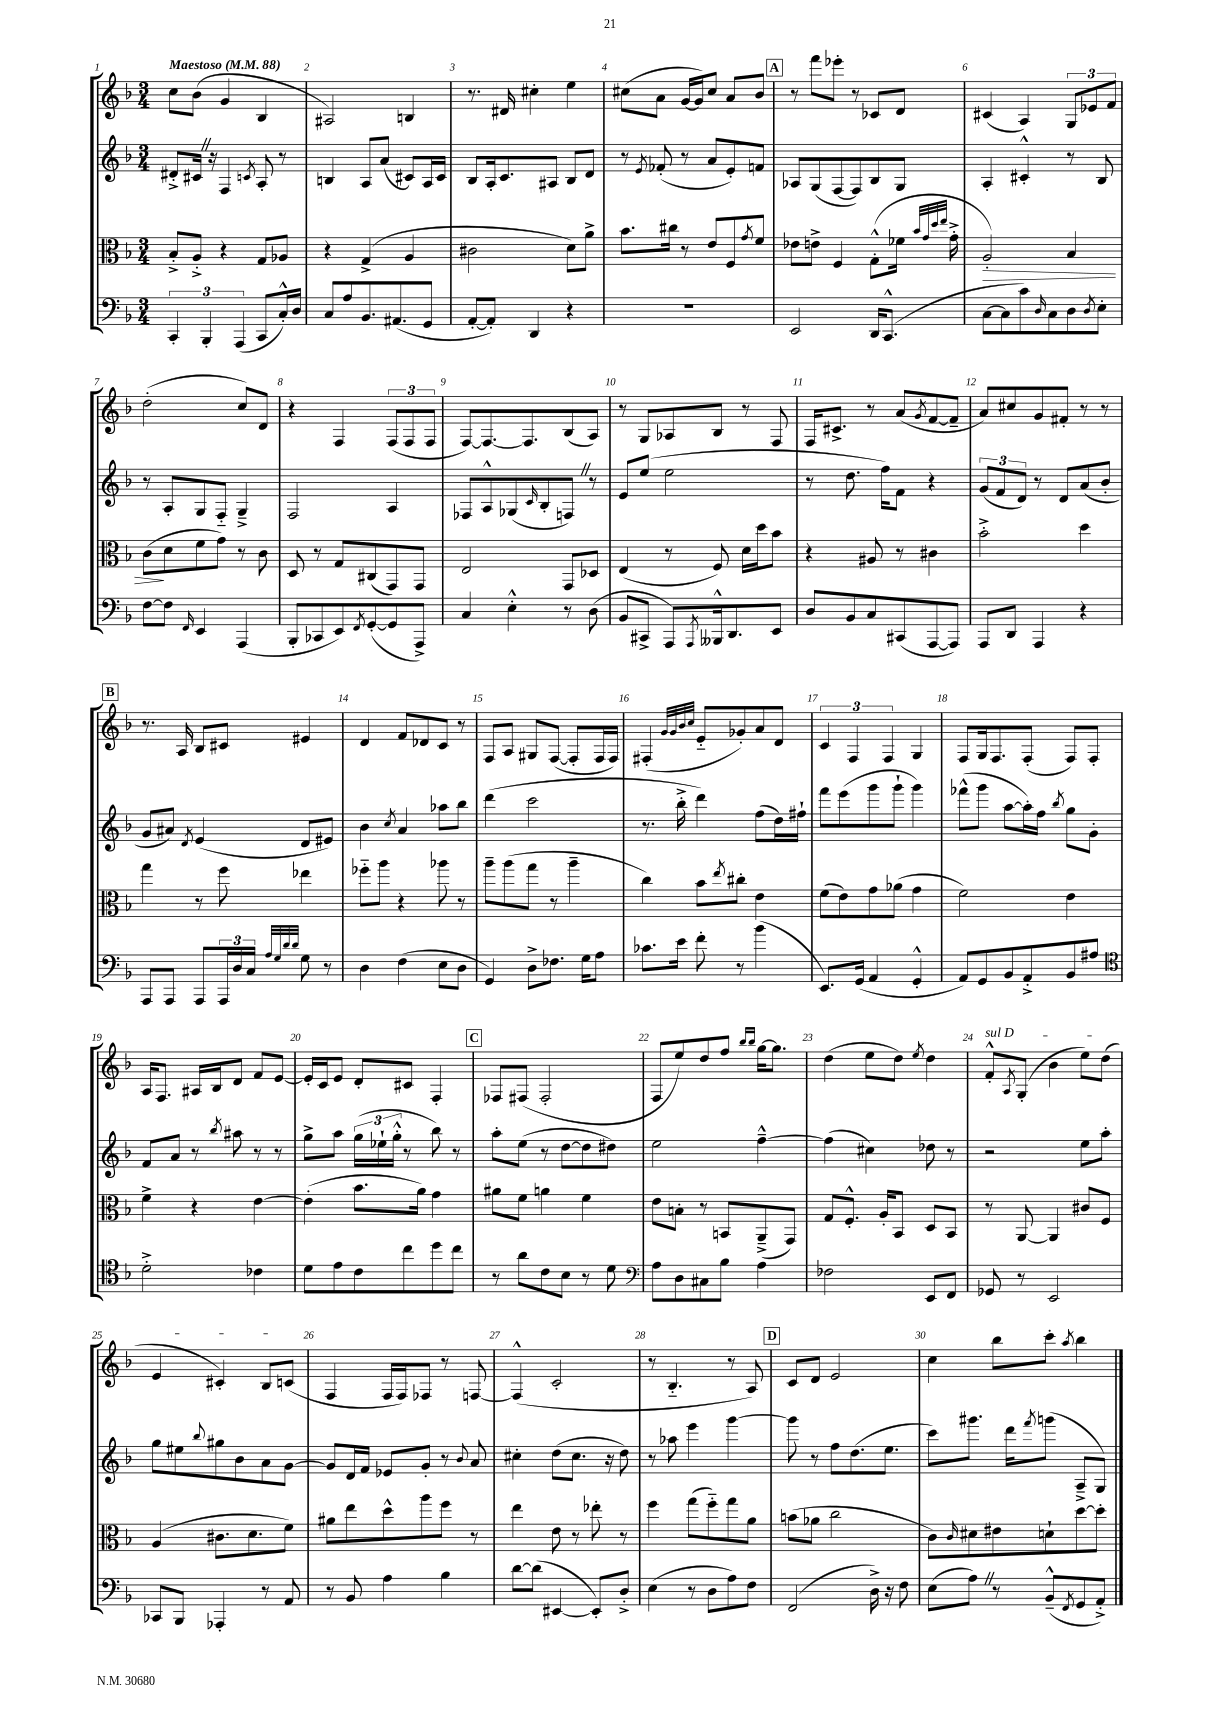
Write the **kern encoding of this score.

**kern	**kern	**dynam	**kern	**kern
*part4	*part3	*part3	*part2	*part1
*staff4	*staff3	*staff3	*staff2	*staff1
*clefF4	*clefC3	*	*clefG2	*clefG2
*k[b-]	*k[b-]	*	*k[b-]	*k[b-]
*M3/4	*M3/4	*	*M3/4	*M3/4
*MM88	*MM88	*	*MM88	*MM88
=1	=1	=1	=1	=1
!	!	!	!	!LO:TX:a:B:t=Maestoso
6CC'/	8B-'^/L	.	8d#X'^/L	8cc\L
.	8A'^/J	.	16c#XZ/Jk	(8b-\J
6BBB-'/	.	.	.	.
.	.	.	16r	.
.	4r	.	4F/	4g/
(6AAA/	.	.	.	.
.	.	.	8qcn/	.
8CC/L	8G/L	.	8A'/	4B-/
16C'^^/L)	8A-X/J	.	8r	.
16D/JJ	.	.	.	.
=2	=2	=2	=2	=2
8C/L	4r	.	4Bn/	2A#X/)
8A/	.	.	.	.
8.BB-/	(4G^/	.	8A/L	.
.	.	.	(8a/J	.
(8.AA#X/	.	.	.	.
.	4A/	.	8c#X/L)	4Bn/
8GG/J	.	.	16A/L	.
.	.	.	16c#/JJ	.
=3	=3	=3	=3	=3
[8AA'/L	2c#X\	.	8B-/L	8.r
8AA'/J])	.	.	16A'/k	.
.	.	.	8.c/	16d#X/
4DD/	.	.	.	4cc#X'\
.	.	.	8A#X/J	.
4r	8d\L)	.	8B-/L	4ee\
.	8a^\J	.	8d/J	.
=4	=4	=4	=4	=4
2.r	8.b-\L	.	8r	(8cc#X\L
.	.	.	8qe/	.
.	.	.	(8f-X'/	8a\J
.	16cc#X\Jk	.	.	.
.	8r	.	8r	[16g/LL
.	.	.	.	16g/J])
.	8e/L	.	8a/L	8cc#/J
.	8F/	.	8e'/)	8a/L
.	8qg/	.	.	.
.	8f/J	.	8fn/J	8b-/J
!!LO:REH:place=s1:t=A
=5	=5	=5	=5	=5
2EE/	8e-X\L	.	8A-X/L	8r
.	8en^\J	.	(8G/	8fff\L
.	4F/	.	[8F/	8eee-X'\J
.	.	.	8F/])	8r
16DD/KL	(8G'^^\L	.	8B-/	8c-X/L
(8.CC^^/J	.	.	.	.
.	16f-X\Jk	.	8G/J	8d/J
.	32qqb-/LLL	.	.	.
.	32qqg/	.	.	.
.	32qqdd/	.	.	.
.	32qqee/JJJ	.	.	.
.	16g'^\	.	.	.
=6	=6	=6	=6	=6
!	!	!LO:HP:b	!	!
[8C\L	2A'/)	>	4A'/	(4c#X/
8C\]	.	.	.	.
8c\)	.	.	4c#X'^^/	4A/)
16qqD/	.	.	.	.
8C\	.	.	.	.
8D\	4B-/	.	8r	12G/L
.	.	.	.	12e-X/
8qD/	.	.	.	.
8E'\J	.	.	8B-/	.
.	.	.	.	12f/J
!!LO:LB:g=z
=7	=7	=7	=7	=7
[8F\L	(8c\L	.	8r	(2dd'\
8F\J]	8d\	]	8A'/L	.
16qqFF/	.	.	.	.
4EE/	8f\	.	8G/	.
.	8g\J)	.	8F/J	.
(4AAA/	8r	.	4G~^/	8cc/L)
.	8c\	.	.	8d/J
=8	=8	=8	=8	=8
8BBB-'/L	8D/	.	2F/	4r
8CC-X/	8r	.	.	.
8EE/)	8G/L	.	.	4F/
8qFF/	.	.	.	.
([8GG'/	(8C#X/	.	.	.
8GG/]	8GG/)	.	4A/	(12F/L
.	.	.	.	12F/
8AAA^/J)	8GG/J	.	.	.
.	.	.	.	12F/J
=9	=9	=9	=9	=9
4C/	2E/	.	8F-X/L	[8F/L)
.	.	.	8A^^/	8.F/_
4E'^^\	.	.	(8G-X/	.
.	.	.	.	8.F/]
.	.	.	16qqc/	.
.	.	.	8B-'/	.
8r	8GG/L	.	8FnZ/J)	(8B-/
(8D\	8D-X/J	.	8r	8A/J)
=10	=10	=10	=10	=10
8BB-/L	(4E/	.	8e/L	8r
8CC#X^/J	.	.	(8ee/J	8G/L
8AAA/L)	8r	.	2ee\	8A-X/
8qAAA/	.	.	.	.
16BBB--X^^/k	8F/)	.	.	8B-/J
8.DD/	.	.	.	.
.	16d\LL	.	.	8r
.	16dd\J	.	.	.
8EE/J	8b-\J	.	.	8F/
=11	=11	=11	=11	=11
8D/L	4r	.	8r	16F/KL
.	.	.	.	8.c#X^/J
8BB-/	.	.	8.dd\	.
8C/	8A#X/	.	.	8r
.	.	.	16ff\KL)	.
(8CC#X/	8r	.	8f\J	(8a/L
.	.	.	.	8qg/
[8AAA/	4c#X\	.	4r	[8f/
8AAA/J])	.	.	.	8f~/J]
=12	=12	=12	=12	=12
8AAA/L	2b-'^\	.	(12g/L	8a/L)
.	.	.	12f/	.
8DD/J	.	.	.	8cc#X/
.	.	.	12d/J)	.
4AAA/	.	.	8r	8g/
.	.	.	8d/L	8f#X'/J
4r	4dd\	.	(8a/	8r
.	.	.	8b-'/J	8r
!!LO:LB:g=z
!!LO:REH:place=s1:t=B
=13	=13	=13	=13	=13
8AAA/L	4gg\	.	8g/L	8.r
8AAA/J	.	.	8a#X/J)	.
.	.	.	.	16A/
.	.	.	8qd/	.
8AAA/L	8r	.	(4e/	8B-/L
24AAA/L	8ff\	.	.	8c#X/J
24D/	.	.	.	.
24C/JJ	.	.	.	.
32qqA/LLL	.	.	.	.
32qqG/	.	.	.	.
32qqd/	.	.	.	.
32qqd/JJJ	.	.	.	.
8G\	4ee-X\	.	8d/L	4e#X/
8r	.	.	8e#X/J)	.
=14	=14	=14	=14	=14
4D\	8ff-X\L	.	4b-\	4d/
.	8aa\J	.	.	.
.	.	.	8qcc/	.
(4F\	4r	.	4a/	8f/L
.	.	.	.	8d-X/
8E\L	8aa-X\	.	8aa-X\L	8c/J
8D\J	8r	.	8bb-\J	8r
=15	=15	=15	=15	=15
4GG/)	8aa~\L	.	(4ddd\	8F/L
.	(8aa\	.	.	8A/J
8D^\L	8gg\J	.	2ccc\	8G#X/L
8.F-X\J	8r	.	.	([8F/J
.	4aa~\	.	.	8F'/L]
16G\KL	.	.	.	.
8A\J	.	.	.	16F/L
.	.	.	.	16F/JJ)
=16	=16	=16	=16	=16
8.c-X\L	4cc\)	.	8.r	(4F#X'/
16e\Jk	.	.	16bb-'^\	.
.	.	.	.	32qqg/LLL
.	.	.	.	32qqg/
.	.	.	.	32qqb-/
.	.	.	.	32qqcc/JJJ
8f'\	8b-\L	.	4ddd\)	8e/L
.	8qee/	.	.	.
8r	8cc#X'\J	.	.	8g-X'/)
(4b-\	4e\	.	(8ff\L	8a/
.	.	.	16dd\L)	8d/J
.	.	.	16ff#X`\JJ	.
=17	=17	=17	=17	=17
8.EE/L)	(8f\L	.	8fff\L	6c/
.	8e\)	.	(8eee\	.
.	.	.	.	6F/
(16GG/Jk	.	.	.	.
4AA/	8g\	.	8ggg\	.
.	.	.	.	6F/
.	(8a-X\J	.	8ggg`\J	.
4GG'^^/	4g\	.	4ggg\)	4G/
=18	=18	=18	=18	=18
8AA/L)	2f\)	.	(8fff-X^^\L	8F/L
8GG/	.	.	8ggg\J	16G/k
.	.	.	.	8.F/
8BB-/	.	.	[8aa\L	.
8AA'^/	.	.	16aa'\L])	(8F'/J
.	.	.	16ff\JJ	.
.	.	.	8qbb-/	.
8BB-/	4e\	.	8gg\L	8F/L)
8A#X/J	.	.	8g'\J	8F'/J
!!LO:LB:g=z
=19	=19	=19	=19	=19
*clefC4	*	*	*	*
2d'^\	4f^\	.	8f/L	16A/KL
.	.	.	.	8.F/J
.	.	.	8a/J	.
.	4r	.	8r	16A#X/LL
.	.	.	.	16B-/J
.	.	.	8qbb-/	.
.	.	.	8aa#X\	8d/J
4c-X\	[4e\	.	8r	8f/L
.	.	.	8r	[8e/J
=20	=20	=20	=20	=20
8d\L	(4e'\]	.	8gg^\L	16e'/LL]
.	.	.	.	16c/J
8e\	.	.	8aa\J	8e/J
8c\	8.b-\L	.	(24gg\LL	8d'/L
.	.	.	24ee-X`\	.
.	.	.	24gg'^^\JJ	.
8cc\	.	.	8r	8c#X/J
.	16a\Jk)	.	.	.
8dd\	4g\	.	8bb-\)	4F'/
8cc\J	.	.	8r	.
!!LO:REH:place=s1:t=C
=21	=21	=21	=21	=21
8r	8a#X\L	.	8aa'\L	8F-X/L
8a\L	8f\J	.	(8ee\J	(8F#X/J
8c\	4an\	.	8r	2F#'/
8B-\J	.	.	[8dd\L	.
8r	4f\	.	8dd\]	.
8d\	.	.	8dd#X\J)	.
=22	=22	=22	=22	=22
*clefF4	*	*	*	*
8A\L	8e\L	.	2ee\	8F/L
8D\	8Bn'\J	.	.	8ee/)
8C#X\	8r	.	.	8dd/
8B-\J	8BBn/L	.	.	8ff/J
.	.	.	.	16qqbb-/LL
.	.	.	.	16qqbb-/JJ
4A\	(8AA~^/	.	[4ff~^^\	[16gg\KL
.	.	.	.	8.gg\J]
.	8GG/J)	.	.	.
=23	=23	=23	=23	=23
2F-X\	8G/L	.	(4ff\]	(4dd\
.	8.F'^^/J	.	.	.
.	.	.	4cc#X\)	8ee\L
.	16A'/KL	.	.	.
.	8BB-/J	.	.	8dd\J)
.	.	.	.	8qee/
8EE/L	8D/L	.	8dd-X\	4dd\
8FF/J	8BB-/J	.	8r	.
=24	=24	=24	=24	=24
!	!	!	!	!LO:TX:a:i:t=sul D
8GG-X/	8r	.	2r	8f'^^/L
.	.	.	.	8qA/
8r	[8AA/	.	.	(8G'/J
2EE/	4AA/]	.	.	4b-\
.	8c#X/L	.	8ee\L	8ee\L)
.	8F/J	.	8aa'\J	(8dd\J
!!LO:LB:g=z
=25	=25	=25	=25	=25
8CC-X/L	(4A/	.	8gg\L	4e/
8BBB-/J	.	.	8ee#X\	.
.	.	.	8qqbb-/	.
4AAA-X'/	8.c#X\L	.	8gg#X\	4c#X'/)
.	.	.	8b-\	.
.	8.d\	.	.	.
8r	.	.	8a\	8B-/L
8AA/	8f\J)	.	[8g\J	(8cn/J
=26	=26	=26	=26	=26
8r	8a#X\L	.	8g/L]	4F/
8BB-/	8ee\	.	16d/L	.
.	.	.	16f/JJ	.
4A\	8dd^^\	.	8e-X/L	16F/LL
.	.	.	.	16F/J)
.	8aa\	.	8g'/J	8F-X/J
4B-\	8ff\J	.	8r	8r
.	.	.	8qqb-/	.
.	8r	.	8a/	[8Fn/
=27	=27	=27	=27	=27
[8d\L	4ee\	.	4cc#X'\	(4F^^/]
(8d\J]	.	.	.	.
[4EE#X/	8e\	.	(8dd\L	2c'/
.	8r	.	8.cc#\J	.
8EE#'/L])	8ee-X'\	.	.	.
.	.	.	16r	.
8D'^/J	8r	.	8dd\)	.
=28	=28	=28	=28	=28
(4E\	4ff\	.	8r	8r
.	.	.	8aa-X\	4.B-/
8r	(8gg\L	.	4eee\	.
8D\L	8ff\)	.	.	.
8A\)	8gg\	.	[4ggg\	8r
8F\J	8a\J	.	.	8A/)
!!LO:REH:place=s1:t=D
=29	=29	=29	=29	=29
(2FF/	(8bn\L	.	8ggg\]	8c/L
.	8a-X\J	.	8r	8d/J
.	2cc\	.	8ff\L	2e/
.	.	.	(8.dd\	.
16D^\)	.	.	.	.
16r	.	.	8.ee\J	.
8F\	.	.	.	.
=30	=30	=30	=30	=30
(8E\L	8c\L)	.	8ccc\L)	4cc\
.	16qqc/	.	.	.
8AZ\J)	8d#X\	.	8.ggg#X\J	.
8r	8e#X\	.	.	8bb-\L
.	.	.	16ddd\KL	.
.	.	.	8qfff/	.
(8BB-~^^/L	8dn`\	.	(8gggn\J	8ccc'\J
8qFF/	.	.	.	8qaa/
8GG/	[8dd\	.	8A~^/L	4bb-\
8AA'^/J)	8dd'\J]	.	8G/J)	.
==	==	==	==	==
*-	*-	*-	*-	*-
